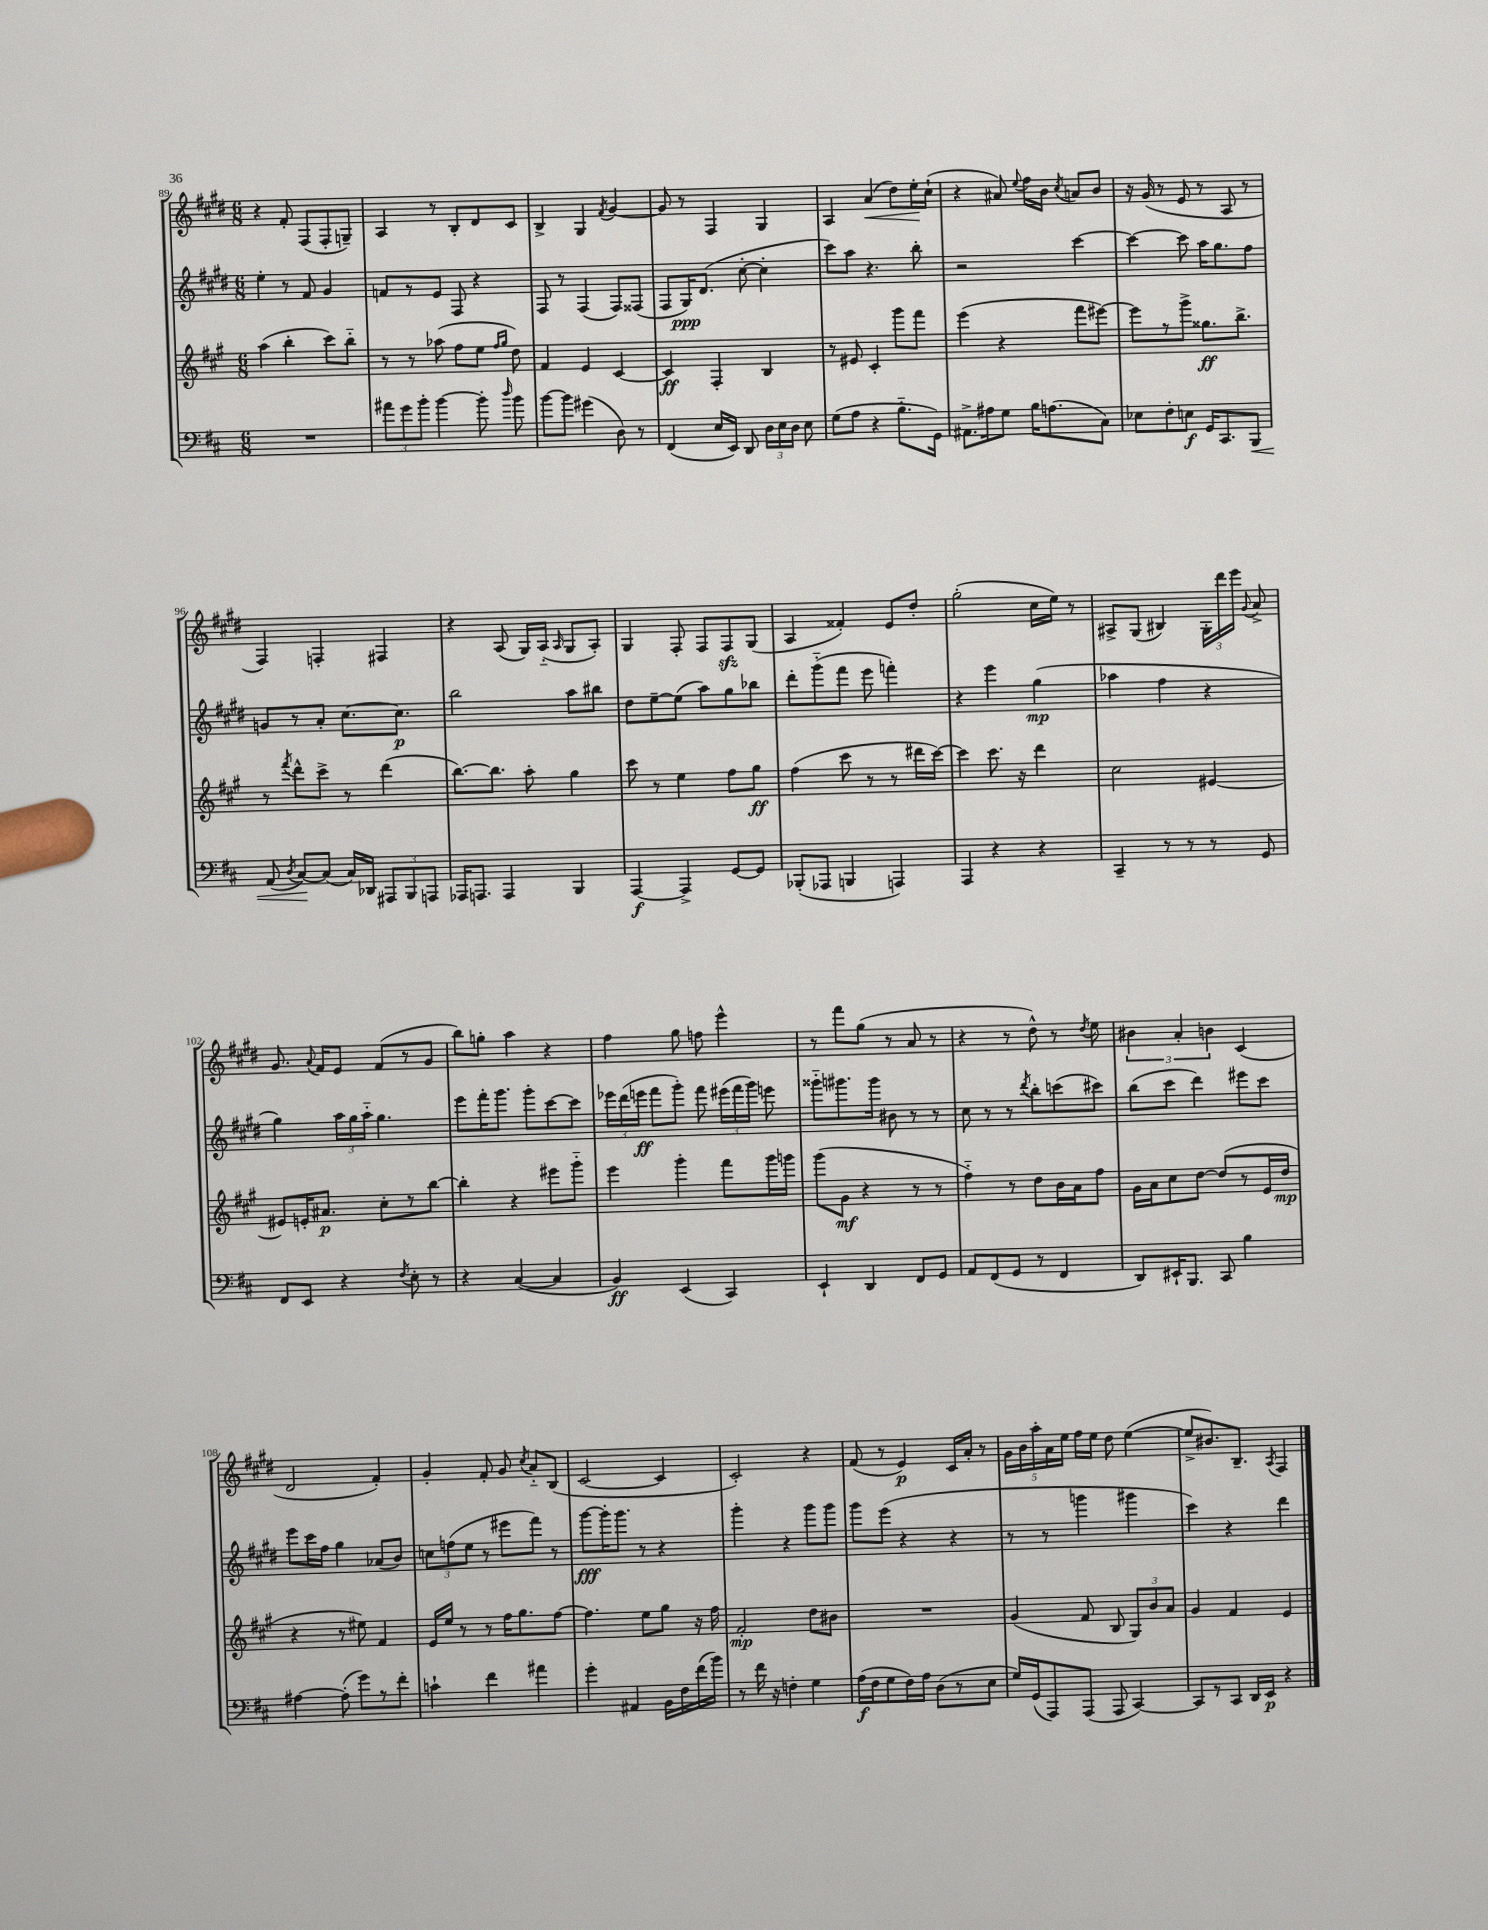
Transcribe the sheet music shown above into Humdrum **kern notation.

**kern	**kern	**kern	**kern
*staff4	*staff3	*staff2	*staff1
*clefF4	*clefG2	*clefG2	*clefG2
*k[f#c#]	*k[f#c#g#]	*k[f#c#g#d#]	*k[f#c#g#d#]
*M6/8	*M6/8	*M6/8	*M6/8
2.r	(4aa	4ee'	4r
.	4bb'	8r	8f#'
.	.	8f#	(8F#
.	8ccc#)	4g#	8F#'
.	8bb'~	.	8G~)
=	=	=	=
12a#	8r	8f	4A
12g	.	.	.
.	8r	8r	.
12b'	.	.	.
[4b	(8aa-	8e	8r
.	8ff#	8F#	8B'
8b']	8ee	4r	8d#
.	16qqff#	.	.
16qqdd	16qqgg#	.	.
8b	8dd)	.	8c#
=	=	=	=
[8b	4f#	8F#	4B^
8b]	.	8r	.
(4g#	4e	(4F#	4G#
.	.	.	8qf#
8D)	[4c#	8F#)	[4g#
8r	.	(8F##	.
=	=	=	=
(4FF#	4c#]	8F#	8g#]
.	.	16G#)	8r
.	.	(8.d#	.
16E	4F#'	.	4F#
16EE)	.	.	.
8DD	.	[8cc#'	.
24D	4B	4cc#']	4G#
24E	.	.	.
24D	.	.	.
8E	.	.	.
=	=	=	=
(8G	8r	8ccc#)	4A
8A	8e#	8aa	.
4r	4c#'	4.r	(4a
8.B'~	8ggg#	.	8dd#)
.	8fff#	8bb'	16ee'
16GG)	.	.	(16cc#`
=	=	=	=
8.AA#^	(4eee	2r	4r
16A#	.	.	.
8G	4r	.	8a#)
.	.	.	8qqee
16B	.	.	16ff#
(8.A	.	.	16b
.	.	.	8qcc#
.	8fff#	[4ccc#	8a
8C#)	[8eee#)	.	8b
=	=	=	=
8E-	8eee#]	4ccc#_	16r
.	.	.	(16g#
8F#'	8r	.	8r
8E	8ggg#^	8ccc#]	8e
16GG	8.gg##	16aa	8r
8.CC#	.	8.gg#	.
.	.	.	8A
.	8.bb^	.	.
8BBB	.	8ff#	8r
=	=	=	=
(8AA	8r	8g	4F#)
8qD	8qfff#	.	.
[8C#)	8ddd^^	8r	.
(8C#]	8ccc#^	8a'	4F'
16C#)	8r	[8.cc#	.
16DD-	.	.	.
12AAA#	(4ddd	.	4F#
.	.	8.cc#]	.
12BBB	.	.	.
12AAA	.	.	.
=	=	=	=
16AAA-	[8.bb)	2bb	4r
8.AAA	.	.	.
.	8.bb]	.	.
4AAA	.	.	(8A
.	8aa'	.	16G#)
.	.	.	(16A'~
.	.	.	16qqA
4BBB	4gg#	8aa	8G#
.	.	8bb#	8A')
=	=	=	=
[4AAA	8ccc#	8dd#	4G#
.	8r	[8ee~	.
4AAA^]	4ee	(8ee]	8F#'
.	.	8aa)	8F#
[8GG	8ff#	8gg#	8F#
8GG]	8gg#	8bb-	(8G#
=	=	=	=
(8BBB-'	(4ff#	8ddd#'	4A
8AAA-	.	(8ggg#'~	.
4BBB	8ccc#	8fff#	4f##')
.	8r	8eee	.
4AAA)	8r	4fff')	8e
.	16ddd#	.	8dd#'
.	[16ccc#)	.	.
=	=	=	=
4AAA	4ccc#]	4r	(2gg#'
4r	8.ccc#	4eee	.
.	16r	.	.
4r	4ddd	(4gg#	16cc#
.	.	.	16ee)
.	.	.	8r
=	=	=	=
4CC#~	2cc#	4aa-	8A#^
.	.	.	(8G#
8r	.	4ff#	4B#)
8r	.	.	.
8r	[4e#	4r	24G#'
.	.	.	24ddd#
.	.	.	24eee
.	.	.	8qqg#
8GG	.	.	8a^
=	=	=	=
8FF#	8e#]	4gg#)	8.g#
8EE	16e'	.	.
.	.	.	8qqa
.	8.a#	.	16f#
4r	.	24aa	8e
.	.	24gg#	.
.	.	24aa'~	.
.	8cc#'	4.gg#	(8f#
8qF#	.	.	.
8E'	8r	.	8r
8r	[8bb	.	8g#
=	=	=	=
4r	4bb']	8eee	8bb)
.	.	16fff#'	8gg'
.	.	8.ggg#	.
([4C#	4r	.	4aa
.	.	8ggg#'	.
4C#]	8eee#	[8ccc#	4r
.	8ggg#'~	8ccc#]	.
=	=	=	=
4BB)	4eee	24eee-	4ff#
.	.	(24ddd#	.
.	.	24eee	.
.	.	8fff#	.
(4EE	4ggg#'	8ggg#')	8gg#
.	.	8fff#	8ff
4CC#)	8fff#	(24eee#	4eee^^
.	.	24fff#	.
.	.	24ggg#)	.
.	16ggg#	8eee	.
.	16ggg	.	.
=	=	=	=
4EE`	(8ggg#	8ggg##'~	8r
.	8g#	8.ggg#	8fff#
4DD	4r	.	(8gg#
.	.	16ggg#	.
.	.	8b#	8r
8FF#	8r	8r	8a
8GG	8r	8r	8r
=	=	=	=
8AA	4ff#'~)	8cc#	4r
(8FF#	.	8r	.
8GG	8r	8r	8r
.	.	8qddd#	.
8r	8dd	8bb'	8dd#^^)
4FF#	16b	(8ccc	8r
.	16a	.	.
.	.	.	8qdd#
.	8ff#	8ccc#)	8ee
=	=	=	=
8DD)	16g#	(8bb	6b#
.	16a	.	.
16EE#`	8cc#	8ccc#	.
.	.	.	6a'
8.BBB	.	.	.
.	[8dd	4ddd#)	.
.	.	.	6b
8CC#	(8dd]	.	.
4B	8r	8eee#	(4c#
.	16e	8ccc#	.
.	16dd	.	.
=	=	=	=
[4A#	4r	8eee	2d#
.	.	16ccc#	.
.	.	16ff#	.
(8A#']	8r	4gg#	.
8g)	8ee#)	.	.
8r	4f#	(8a-	4f#')
8f#'	.	8b)	.
=	=	=	=
4c`	16e	12cc	4g#'
.	16ee	.	.
.	.	(12ff	.
.	8r	.	.
.	.	12ee	.
4f#	8r	8r	8f#'
.	16ff#	8eee#	8g#
.	8.gg#	.	.
.	.	.	8qcc#
4a#	.	8fff#)	8a'~
.	[8ff#	8r	(8B
=	=	=	=
4g'	4.ff#]	[8ggg#	[2c#
.	.	16ggg#']	.
.	.	8.ggg#	.
4AA#	.	.	.
.	8ee	8r	.
16BB	8gg#	4r	4c#]
16F#	.	.	.
(16f#	16r	.	.
16b)	16ff#	.	.
=	=	=	=
8r	2f#'	4ggg#'	2c#')
16f#	.	.	.
16r	.	.	.
4F'	.	4r	.
4G	8dd	8ggg#	4r
.	8b#	8ggg#	.
=	=	=	=
(16A	2.r	8ggg#	(8f#
16F#	.	.	.
8G	.	(8eee	8r
16F#)	.	4r	4e)
16A	.	.	.
(8D	.	.	.
8r	.	4r	16c#
.	.	.	16a'
8E	.	.	8r
=	=	=	=
16G)	(4g#	8r	20g#
.	.	.	20b
(16GG	.	.	.
.	.	.	20aa'
8AAA)	.	8r	.
.	.	.	20a
.	.	.	20ee
(8AAA	8f#	4ggg	16ff#
.	.	.	16ee
8AAA	8B	.	8dd#
[4CC#)	12G#)	4ggg#	([4ee
.	12b	.	.
.	12a	.	.
=	=	=	=
8CC#]	4g#	4ccc#)	8ee^]
8r	.	.	8.b#)
8CC#	4f#	4r	.
.	.	.	8.B~
16DD	.	.	.
16EE	.	.	.
.	.	.	8qA
4r	4e	4ddd#	4F#
==	==	==	==
*-	*-	*-	*-
